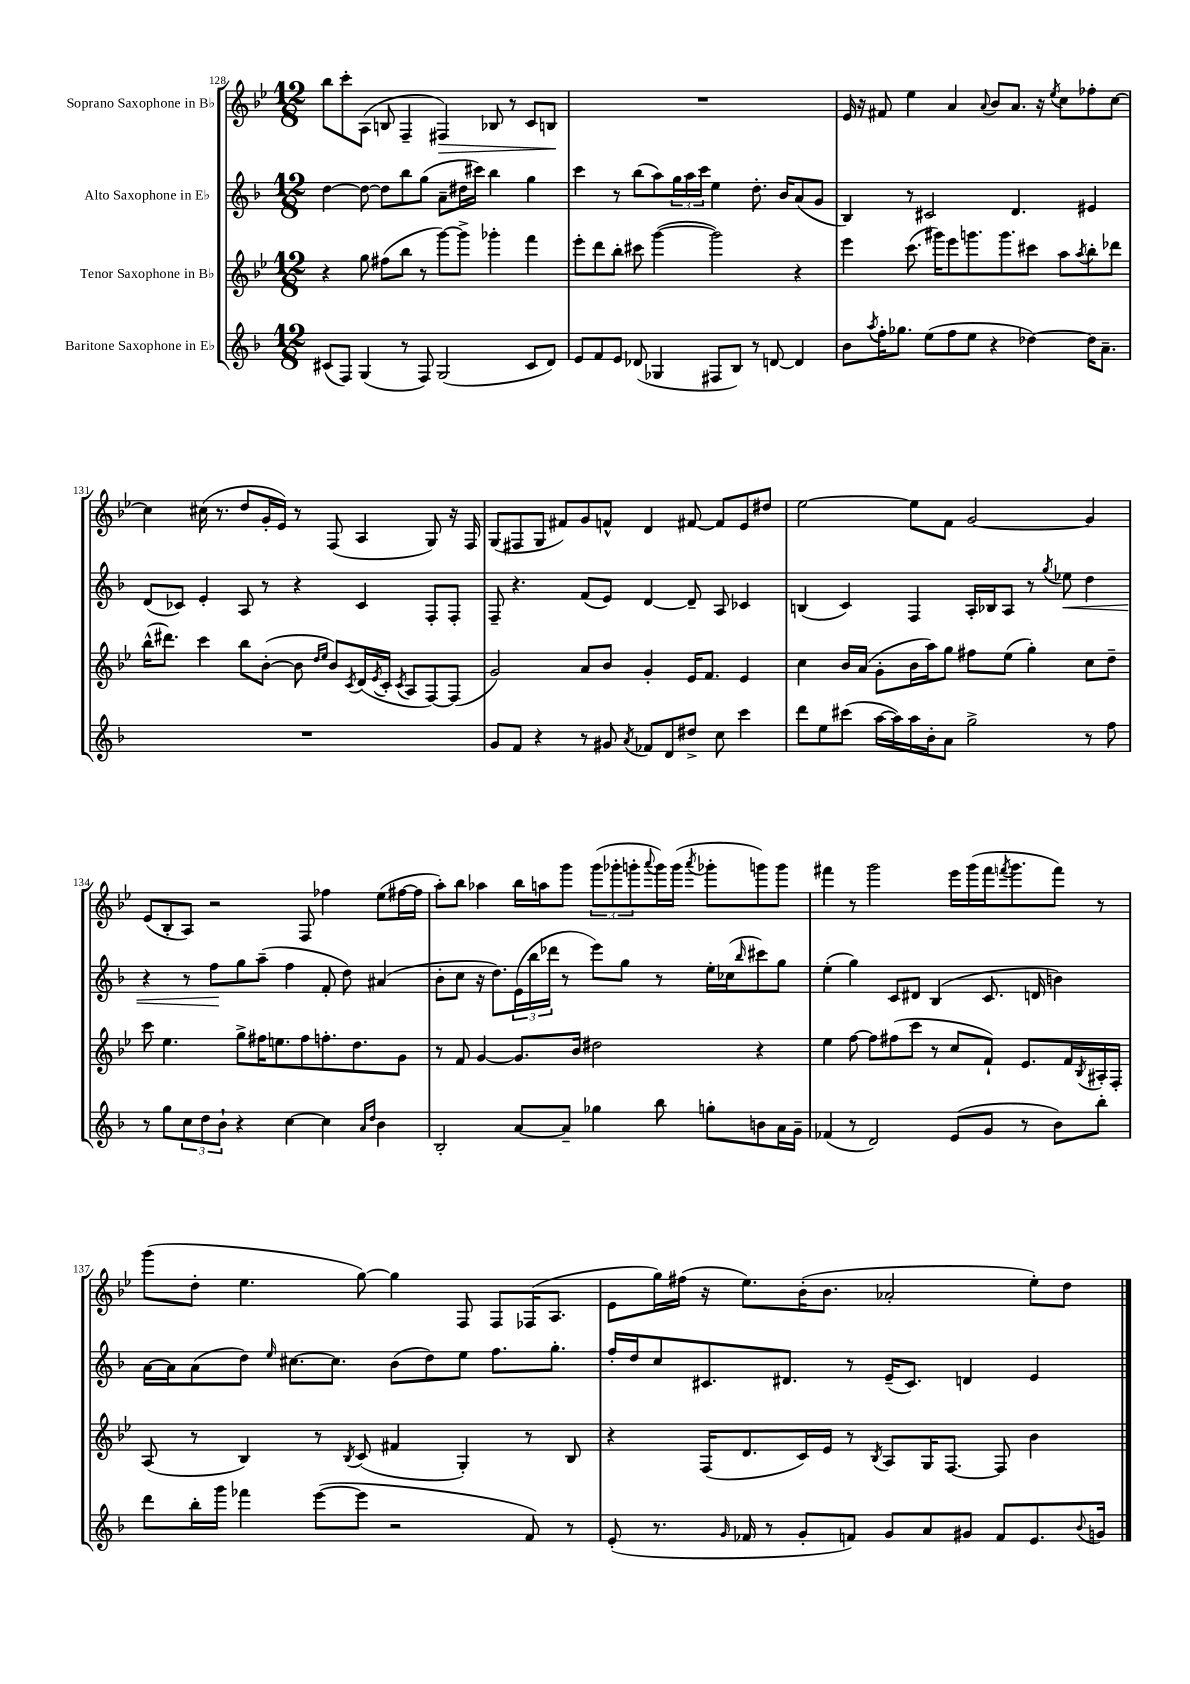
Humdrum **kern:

**kern	**kern	**kern	**dynam	**kern	**dynam
*part4	*part3	*part2	*part2	*part1	*part1
*staff4	*staff3	*staff2	*staff2	*staff1	*staff1
*I"Baritone Saxophone in E♭	*I"Tenor Saxophone in B♭	*I"Alto Saxophone in E♭	*	*I"Soprano Saxophone in B♭	*
*clefG2	*clefG2	*clefG2	*	*clefG2	*
*k[b-]	*k[b-e-]	*k[b-]	*	*k[b-e-]	*
*M12/8	*M12/8	*M12/8	*	*M12/8	*
=128	=128	=128	=128	=128	=128
(8c#X/L	4r	[4dd\	.	8bb-\L	.
8F/J)	.	.	.	8ccc'\	.
(4G/	8gg\	8dd\_	.	(8A\J	.
.	(8ff#X\L	8dd\L]	.	8Bn/	.
8r	8bb-\J	8bb-\	.	4F~/	.
8F/)	8r	(8gg\J	.	.	.
!	!	!	!	!	!LO:HP:b
(2G/	[8ggg\L)	8a~\L	.	4F#X/)	>
.	8ggg^\J]	16dd#X\L	.	.	.
.	.	16ccc#X\JJ)	.	.	.
.	4ggg-X'\	4bb-\	.	8B-X/	.
.	.	.	.	8r	.
8c#/L	4fff\	4gg\	.	8c/L	.
8d/J)	.	.	.	8Bn/J	.
.	.	.	.	.	]
=129	=129	=129	=129	=129	=129
8e/L	8eee-'\L	4ccc\	.	1.r	.
8f/	8ddd\	.	.	.	.
8e/J	8bb-'\J	8r	.	.	.
(8d-X/	8ccc#X\	(8bb-\L	.	.	.
4G-X/	([4ggg\	8aa\)	.	.	.
.	.	24gg\L	.	.	.
.	.	24aa\	.	.	.
.	.	24ccc\JJ	.	.	.
8F#X/L	2ggg\])	4ee\	.	.	.
8B-/J)	.	.	.	.	.
8r	.	8.dd'\	.	.	.
[8dn/	.	.	.	.	.
.	.	16b-/KL	.	.	.
4d/]	4r	(8a/	.	.	.
.	.	8g/J	.	.	.
=130	=130	=130	=130	=130	=130
8b-\L	4eee-\	4B-/)	.	16e-/	.
.	.	.	.	16r	.
8qaa/	.	.	.	.	.
16ff'\K	.	.	.	8f#X/	.
8.gg-X\J	.	.	.	.	.
.	(8.ccc\	8r	.	4ee-\	.
(8ee\L	.	2c#X/	.	.	.
.	16ggg#X\KL)	.	.	.	.
8ff\	8eee-\	.	.	4a/	.
8ee\J	8.gggn\	.	.	.	.
.	.	.	.	8qqa/	.
4r	.	.	.	8b-/L	.
.	8.ggg\	.	.	.	.
.	.	4.d/	.	8.a/J	.
[4dd-X\)	8ccc#X\J	.	.	.	.
.	.	.	.	16r	.
.	.	.	.	8qee-/	.
.	8aa\L	.	.	8cc\L	.
.	8qaa/	.	.	.	.
16dd-\KL]	8bb-'\	4e#X/	.	8ff-X'\	.
8.a~\J	.	.	.	.	.
.	8ddd-X\J	.	.	[8cc\J	.
!!LO:LB:g=z
=131	=131	=131	=131	=131	=131
1.r	(16bb-^^\KL	(8d/L	.	4cc\]	.
.	8.ddd#X\J)	.	.	.	.
.	.	8c-X/J)	.	.	.
.	4ccc\	4e'/	.	(16cc#X\	.
.	.	.	.	8.r	.
.	8bb-\L	8A/	.	8dd/L	.
.	([8b-'\J	8r	.	16g'/L	.
.	.	.	.	16e-/JJ)	.
.	8b-\]	4r	.	8r	.
.	16qqdd/LL	.	.	.	.
.	16qqee-/JJ	.	.	.	.
.	8b-/L)	.	.	(8F/	.
.	8qc/	.	.	.	.
.	(16d/L	4c-/	.	4A/	.
.	8qe-/	.	.	.	.
.	16c'/JJ	.	.	.	.
.	8qc/	.	.	.	.
.	8A/L	.	.	.	.
.	[8F/)	8F'/L	.	8G/)	.
.	(8F/J]	8F'/J	.	16r	.
.	.	.	.	16F/	.
=132	=132	=132	=132	=132	=132
8g/L	2g/)	8F~/	.	(8G/L	.
8f/J	.	4.r	.	8F#X/	.
4r	.	.	.	8G/J	.
.	.	.	.	8f#X/L)	.
8r	8a/L	(8f/L	.	8g/	.
8g#X/	8b-/J	8e/J)	.	8fn^^/J	.
8qa/	.	.	.	.	.
8f-X/L	4g'/	[4d/	.	4d/	.
8d/	.	.	.	.	.
8dd#X^/J	16e-/KL	8d~/]	.	[8f#X/	.
.	8.f/J	.	.	.	.
8cc\	.	8A/	.	8f#/L]	.
4ccc\	4e-/	4c-X/	.	8e-/	.
.	.	.	.	8dd#X/J	.
=133	=133	=133	=133	=133	=133
8ddd\L	4cc\	(4Bn/	.	[2ee-\	.
8ee\	.	.	.	.	.
(8ccc#X\J	16b-/LL	4c/)	.	.	.
.	(16a/JJ	.	.	.	.
[16aa\LL	8g'\L	.	.	.	.
16aa\])	.	.	.	.	.
16aa\	16b-\L	4F/	.	8ee-\L]	.
16b-'\J	16aa\J)	.	.	.	.
8a\J	8gg\J	.	.	8f\J	.
2gg^\	8ff#X\L	16A'/LL	.	[2g/	.
.	.	16B-X/J	.	.	.
.	(8ee-\J	8A/J	.	.	.
.	4gg'\)	8r	.	.	.
.	.	8qgg/	.	.	.
!	!	!	!LO:HP:b	!	!
.	.	8ee-X\	<	.	.
8r	8cc\L	4dd\	.	4g/]	.
8ff\	8dd~\J	.	.	.	.
!!LO:LB:g=z
=134	=134	=134	=134	=134	=134
8r	8ccc\	4r	.	(8e-/L	.
8gg\L	4.ee-\	.	.	8B-'/	.
12cc\	.	8r	.	8A/J)	.
12dd\	.	.	.	.	.
.	.	8ff\L	.	2r	.
12b-`\J	.	.	.	.	.
4r	8gg^\L	8gg\	[	.	.
.	16ff#X\K	(8aa~\J	.	.	.
.	8.een\	.	.	.	.
[4cc\	.	4ff\	.	.	.
.	8ff#\	.	.	8F/	.
4cc\]	8.ffn'\	8f'/	.	4ff-X\	.
.	.	8dd\)	.	.	.
.	8.dd\	.	.	.	.
16qqa/LL	.	.	.	.	.
16qqdd/JJ	.	.	.	.	.
4b-\	.	(4a#X/	.	(8ee-\L	.
.	8g\J	.	.	[16ff#X\L	.
.	.	.	.	16ff#\JJ]	.
=135	=135	=135	=135	=135	=135
2B-'/	8r	8b-'\L	.	8aa'\L)	.
.	8f/	8cc\J	.	8bb-\J	.
.	[4g/	16r	.	4aa-X\	.
.	.	8.dd\L)	.	.	.
[8a/L	8.g/L]	(24e\L	.	16bb-\LL	.
.	.	24bb-\	.	.	.
.	.	.	.	16aan\J	.
.	.	24ddd-X\JJ	.	.	.
8a~/J]	.	8r	.	8ggg\J	.
.	16b-/Jk	.	.	.	.
4gg-X\	2dd#X\	8eee\L)	.	(12ggg\L	.
.	.	.	.	12ggg-X'\	.
.	.	8gg\J	.	.	.
.	.	.	.	12gggn'\	.
.	.	.	.	8qqaaa/	.
8bb-\	.	8r	.	16ggg\L)	.
.	.	.	.	(16ggg\JJ	.
.	.	.	.	8qaaa/	.
8ggn'\L	.	16ee'\LL	.	8ggg-X'\L	.
.	.	(16cc-X\J	.	.	.
.	.	16qqbb-/	.	.	.
8bn\	4r	8ccc#X\)	.	8gggn\)	.
16a\L	.	8gg\J	.	8ggg\J	.
16g~\JJ	.	.	.	.	.
=136	=136	=136	=136	=136	=136
(4f-X/	4ee-\	(4ee'\	.	4fff#X\	.
8r	[8ff\	4gg\)	.	8r	.
2d/)	8ff\L]	.	.	2ggg\	.
.	(8ff#X\	8c/L	.	.	.
.	8ccc\J	8d#X/J	.	.	.
.	8r	(4B-/	.	.	.
(8e/L	8cc/L	.	.	16eee-\LL	.
.	.	.	.	(16ggg\	.
8g/J	8f`/J)	8.c/	.	16fff#\J	.
.	.	.	.	8qfffn/	.
.	.	.	.	8.ggg\	.
8r	8.e-/L	.	.	.	.
.	.	16dn/	.	.	.
8b-\L)	.	4bn\)	.	8fff\J)	.
.	16f/L	.	.	.	.
.	8qB-/	.	.	.	.
8bb-'\J	16A#X'/	.	.	8r	.
.	16F'/JJ	.	.	.	.
!!LO:LB:g=z
=137	=137	=137	=137	=137	=137
8ddd\L	(8A/	[16a\LL	.	(8ggg\L	.
.	.	16a\J]	.	.	.
16bb-'\L	8r	(8a\	.	8dd'\J	.
16ggg\JJ	.	.	.	.	.
4fff-X\	4B-/)	8dd\J)	.	4.ee-\	.
.	.	16qqee/	.	.	.
.	.	[8.cc#X\L	.	.	.
([8eee\L	8r	.	.	.	.
.	.	8.cc#\J]	.	.	.
.	8qB-/	.	.	.	.
8eee\J]	(8c/	.	.	[8gg\)	.
2r	4f#X/	(8b-\L	.	4gg\]	.
.	.	8dd\)	.	.	.
.	4G'/)	8ee\J	.	8F/	.
.	.	8.ff\L	.	8F/L	.
8f/)	8r	.	.	(16F-X/K	.
.	.	8.gg'\J	.	8.A/J	.
8r	8B-/	.	.	.	.
=138	=138	=138	=138	=138	=138
(8e'/	4r	16ff'/LL	.	8e-\L	.
.	.	16dd/J	.	.	.
8.r	.	8cc/	.	16gg\L)	.
.	.	.	.	(16ff#X\JJ	.
.	(16F/KL	8.c#X/	.	16r	.
16qqg/	.	.	.	.	.
16f-X/	8.d/	.	.	8.ee-\L)	.
8r	.	.	.	.	.
.	.	8.d#X/J	.	.	.
8g'/L	16c/L)	.	.	(16b-'\K	.
.	16e-/JJ	.	.	8.b-\J	.
8fn/J)	8r	8r	.	.	.
.	8qB-/	.	.	.	.
8g/L	8A/L	(16e~/KL	.	2a-X'/	.
.	.	8.c#/J)	.	.	.
8a/	16G/K	.	.	.	.
.	[8.F/J	.	.	.	.
8g#X/J	.	4dn/	.	.	.
8f/L	8F/]	.	.	.	.
8.e/	4b-\	4e/	.	8ee-'\L)	.
.	.	.	.	8dd\J	.
8qqb-/	.	.	.	.	.
16gn/Jk	.	.	.	.	.
==	==	==	==	==	==
*-	*-	*-	*-	*-	*-
